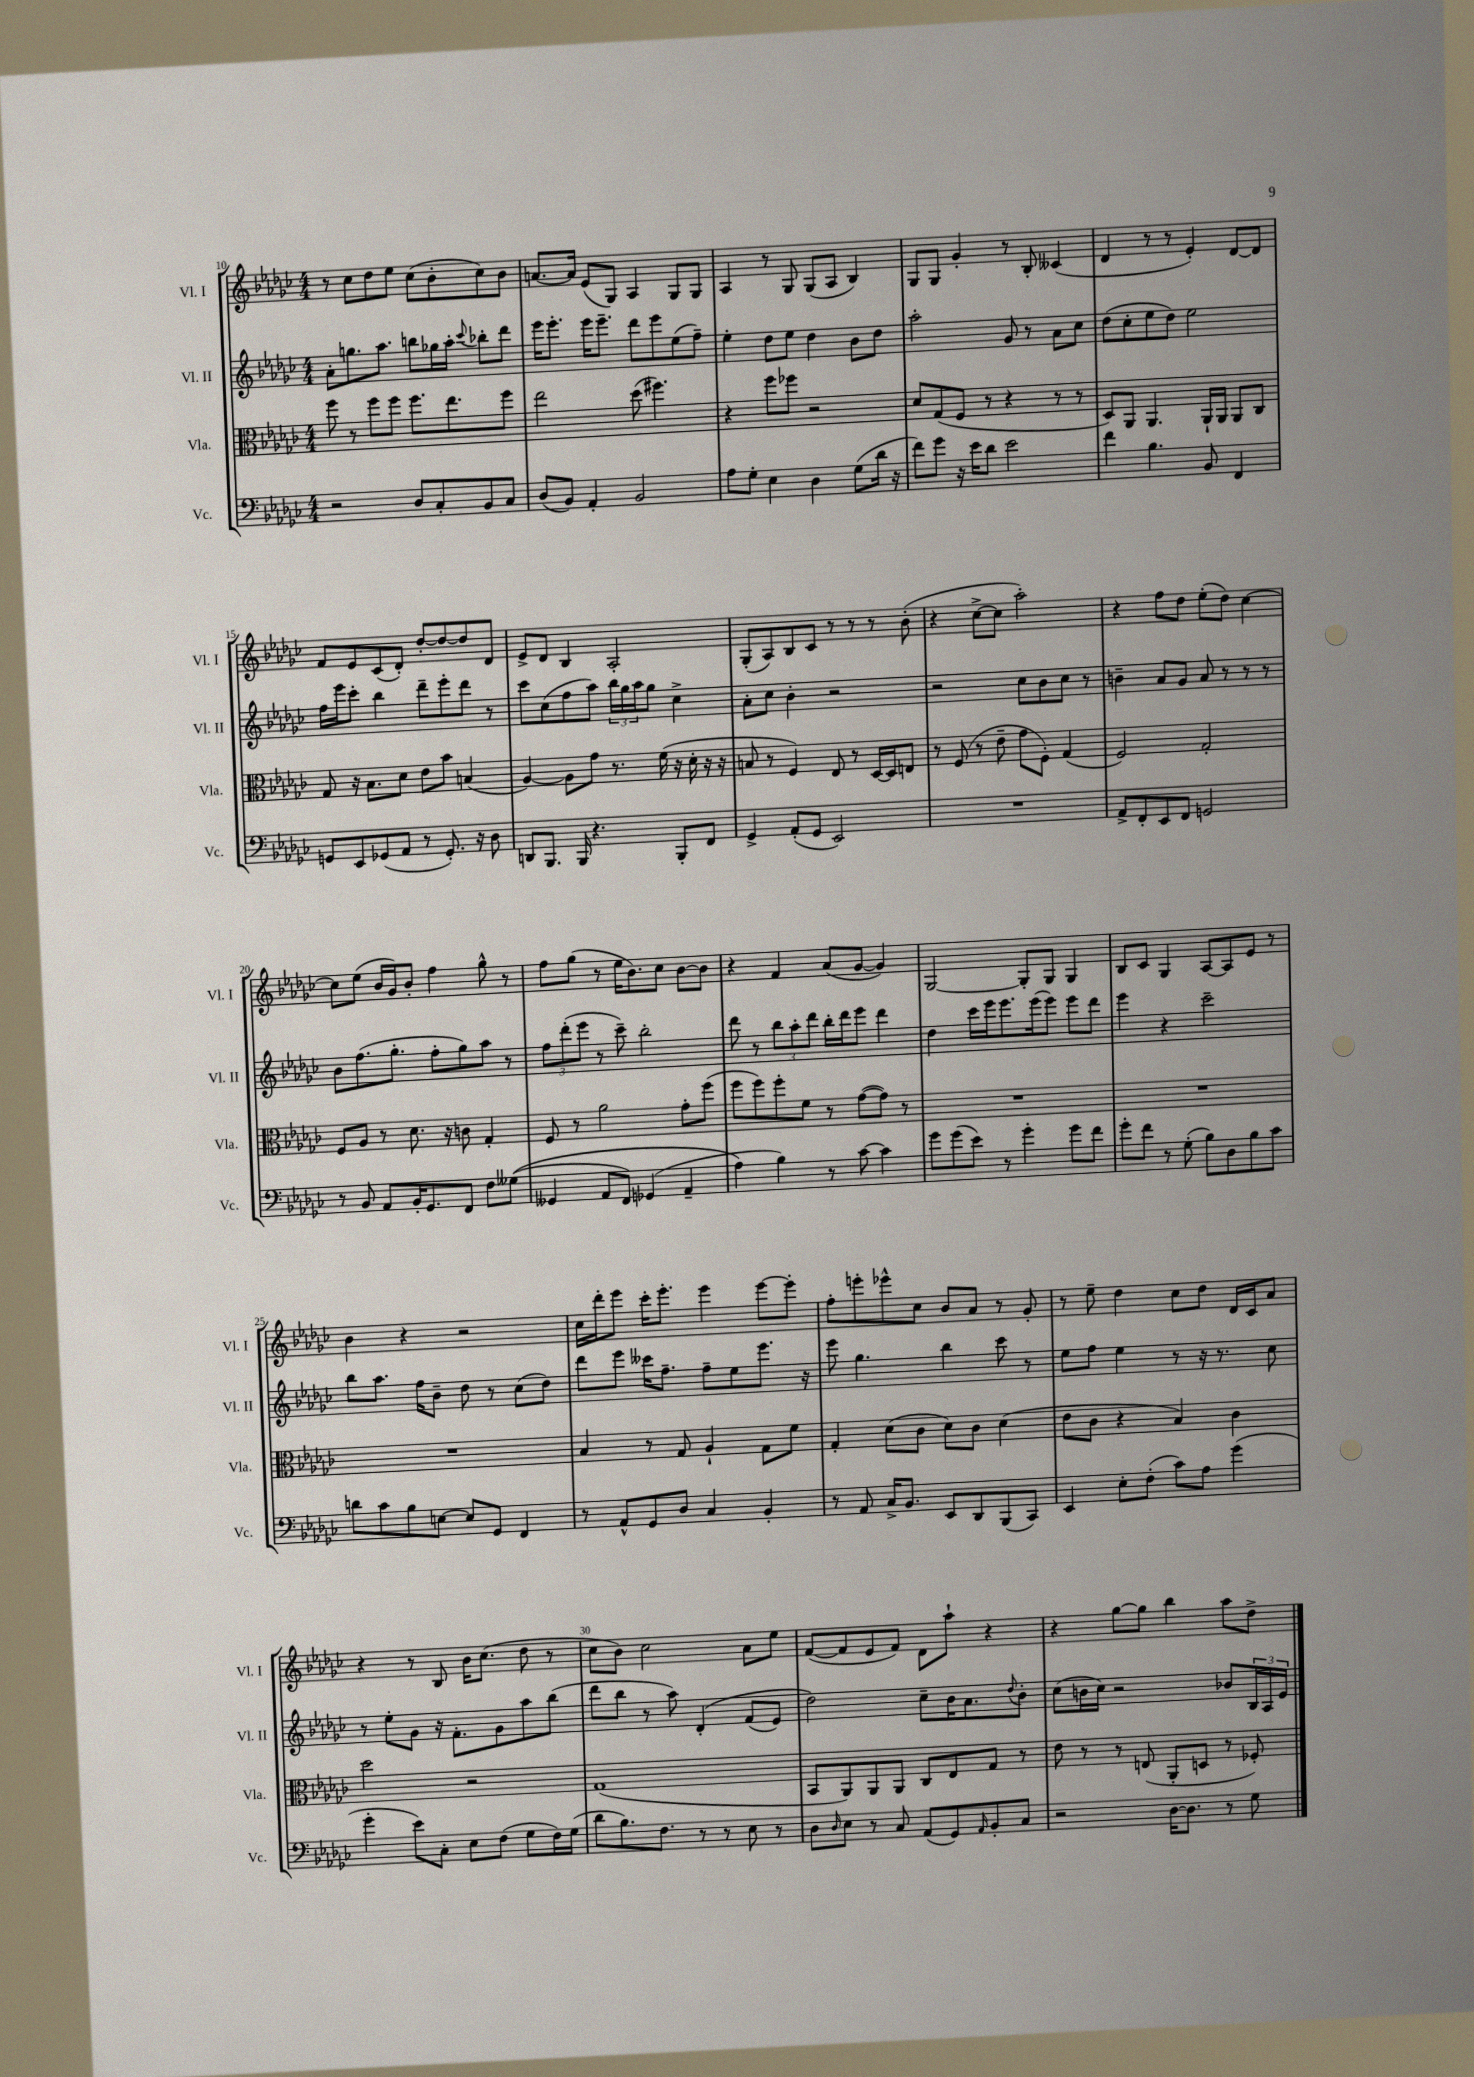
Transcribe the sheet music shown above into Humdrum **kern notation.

**kern	**kern	**kern	**kern
*staff4	*staff3	*staff2	*staff1
*clefF4	*clefC3	*clefG2	*clefG2
*k[b-e-a-d-g-c-]	*k[b-e-a-d-g-c-]	*k[b-e-a-d-g-c-]	*k[b-e-a-d-g-c-]
*M4/4	*M4/4	*M4/4	*M4/4
2r	8ff	8a-'	8r
.	8r	8.gg	8cc-
.	8ff	.	8dd-
.	.	8.aa-	.
.	8ff	.	8ee-
8D-	8.ff	8bb	(8cc-
8C-'	.	16gg-	8b-'
.	8.ee-	16aa-'	.
.	.	8qqccc-	.
8BB-	.	8bb-'	8cc-)
8C-	8ff	8ddd-	8b-
=	=	=	=
(8D-	2ee-	16eee-	[8.a
.	.	8.eee-'	.
8BB-)	.	.	.
.	.	.	16a]
4AA-'	.	16eee-	(8e-
.	.	8.eee-~	.
.	.	.	8G-)
2BB-	(8dd-	8ddd-	4A-
.	4.ff#)	8eee-	.
.	.	(8ee-	8G-
.	.	8ff~)	8G-
=	=	=	=
8A-	4r	4ee-'	4A-
8G-'	.	.	.
4E-	8ff	8dd-	8r
.	8ff-	8ee-	8G-
4D-	2r	4dd-	(8G-
.	.	.	8A-
(8G-	.	8b-	4B-)
16d-	.	8dd-	.
16r	.	.	.
=	=	=	=
8f)	8d-	2aa-'	8G-
8g-	(8G-	.	8G-
16r	8F	.	4g-'
16e-	.	.	.
8d-	8r	.	.
2e-	4r	8g-	8r
.	.	8r	8B-'
.	8r	8a-	(4c--
.	8r	8cc-	.
=	=	=	=
4f	8D-)	(8dd-	4d-
.	8AA-	8cc-'	.
4.B-	4.AA-	8ee-	8r
.	.	8dd-)	8r
.	.	2ee-	4e-')
8BB-	16AA-`	.	.
.	16AA-	.	.
4FF	8AA-	.	[8d-
.	8C-	.	8d-]
=	=	=	=
8GG	8G-	16ff	8f
.	.	16eee-	.
8EE-	16r	8ccc-'	8e-
.	8.B-	.	.
(8GG-	.	4bb-	(8c-
8AA-	8d-	.	8d-')
8r	8e-	8ddd-~	[8dd-'
8.GG-')	8b-	8eee-'	8dd-_
.	(4B	8ddd-	8dd-]
16r	.	.	.
8D-	.	8r	8d-
=	=	=	=
8DD	[4A-)	8ccc-	8e-^
8.BBB-	.	(8cc-	8d-
.	8A-]	8ff	4B-
16BBB-	.	.	.
4.r	8g-	8aa-)	.
.	8.r	24bb-	2A-'
.	.	24gg-	.
.	.	24aa-	.
.	.	8gg-	.
.	(16f	.	.
8BBB-'	16r	4cc-^	.
.	16d-'	.	.
8FF	16r	.	.
.	16r	.	.
=	=	=	=
4GG-^	8B	8a-'	(8G-'
.	8r	8cc-	8A-)
(8AA-'	4F)	4b-'	8B-
8GG-	.	.	8c-
2EE-)	8E-	2r	8r
.	8r	.	8r
.	[16D-	.	8r
.	16D-]	.	.
.	8E	.	(8b-'
=	=	=	=
1r	8r	2r	4r
.	(8F	.	.
.	8r	.	[8cc-^
.	8e-~	.	8cc-]
.	8g-	8cc-	2aa-')
.	8F')	8b-	.
.	(4G-	8cc-	.
.	.	8r	.
=	=	=	=
8AA-^	2F)	4b~	4r
8FF'	.	.	.
8EE-	.	8a-	8ff
8FF	.	8g-	8dd-
2GG	2G-'	8a-	(8ee-'
.	.	8r	8dd-)
.	.	8r	[4cc-
.	.	8r	.
=	=	=	=
8r	8F	8b-	8cc-]
8BB-	8A-	(8.ff	(8ee-
8AA-	8r	.	16b-
.	.	8.gg-'	16g-)
16BB-'	8.d-	.	8b-'
8.GG-	.	.	.
.	.	8ff'	4ff
.	16r	.	.
8FF	8c	8gg-)	.
8F	4G-'	8aa-	8gg-^^
&((8G--	.	8r	8r
=	=	=	=
4GG--	8F	12ff	8ff
.	.	(12ddd-'	.
.	8r	.	(8gg-
.	.	12eee-	.
8AA-	2a-	8r	8r
8FF)	.	8ccc-~)	16ee-
.	.	.	8.b-)
(4GG-	.	2bb-'	.
.	.	.	8cc-
4AA-~	8g-'	.	[8b-
.	(8ff	.	8b-]
=	=	=	=
4A-&)	8ff	8ddd-	4r
.	8ff)	8r	.
4B-)	8ff'	12bb-	4f
.	.	12aa-'	.
.	8f	.	.
.	.	12ddd-	.
8r	8r	16bb-'	(8a-
.	.	16ddd-	.
[8c-	([8g-	8eee-	[8g-
4c-]	8g-])	4ddd-	4g-])
.	8r	.	.
=	=	=	=
8g-	1r	4dd-	[2G-
(8g-	.	.	.
8e-)	.	16ccc-	.
.	.	16eee-	.
8r	.	8.eee-	.
4g-'	.	.	8G-']
.	.	(16eee-	.
.	.	8eee-)	8G-
8g-	.	8eee-	4G-
8f	.	8ddd-	.
=	=	=	=
8g-'	1r	4eee-	8B-
8f	.	.	8c-
8r	.	4r	4G-
(8G-'	.	.	.
8B-)	.	2ccc-~	[8A-
8D-	.	.	8A-]
8B-	.	.	8e-
8c-	.	.	8r
=	=	=	=
8d	1r	8bb-	4b-
8c-	.	8.aa-	.
8B-	.	.	4r
.	.	16ff	.
[8E	.	8b-~	.
8E]	.	8dd-	2r
8GG-	.	8r	.
4FF	.	(8cc-	.
.	.	8dd-)	.
=	=	=	=
8r	4B-	8ddd-	16cc-
.	.	.	16ddd-'
8AA-^^	.	8eee-	8eee-
8GG-	8r	16ccc--	16ccc-'
.	.	8.ff~	8.eee-'
8D-	8G-	.	.
4C-	4A-`	8ff~	4eee-
.	.	8ee-	.
4BB-'	8G-	8.eee-	[8eee-
.	8f	.	8eee-']
.	.	16r	.
=	=	=	=
8r	4G-'	8eee-	8ff'
8AA-	.	4.gg-	8eee'
16C-^	(8d-	.	8eee-^^
8.BB-	.	.	.
.	8c-	.	8cc-
8EE-	8d-)	4bb-	8b-
8DD-	8c-	.	8a-
(8BBB-	(4d-	8ccc-	8r
8CC-)	.	8r	8g-'
=	=	=	=
4EE-	8e-	8ee-	8r
.	8c-	8ff	8ee-~
8E-'	4r	4ee-	4dd-
(8F'	.	.	.
8c-)	4B-)	8r	8cc-
8A-	.	16r	8dd-
.	.	8.r	.
(4g-	4c-	.	16d-
.	.	.	16c-
.	.	8cc-	8a-
=	=	=	=
4g-'	2dd-	8r	4r
.	.	8ee-'	.
8e-)	.	8g-	8r
8C-'	.	16r	8B-
.	.	8.f'	.
8E-	2r	.	16b-
.	.	.	(8.cc-
(8F	.	8g-	.
8G-	.	8aa-	8dd-
16F)	.	(8bb-	8r
(16G-	.	.	.
=	=	=	=
8d-	(1G-	8ddd-	8cc-
8.B-)	.	8bb-	8b-)
.	.	8r	2cc-
8.F	.	.	.
.	.	8aa-)	.
8r	.	&(4d-'	.
8r	.	.	.
8E-	.	(8f	8a-
8r	.	8e-)	8ee-
=	=	=	=
8D-	8BB-	2dd-&)	([8f
16qqD-	.	.	.
8E-	8AA-)	.	8f]
8r	8AA-	.	8e-
8C-	8AA-	.	8f)
(8AA-	8C-	8cc-~	8d-
8GG-)	8E-	16b-	8aa-`
.	.	8.a-	.
16qqAA-	.	.	.
8BB-'	8G-	.	4r
.	.	8qqdd-	.
8C-	8r	8b-'	.
=	=	=	=
2r	8e-	(8cc-	4r
.	8r	16b	.
.	.	16cc-)	.
.	8r	2r	[8gg-
.	(8E	.	8gg-]
[16D-	8AA-'	.	4bb-
8.D-]	.	.	.
.	8D	.	.
8r	8r	8b-	8aa-
8G-	8F-')	24B-	8dd-^
.	.	24A-	.
.	.	24e-	.
==	==	==	==
*-	*-	*-	*-
